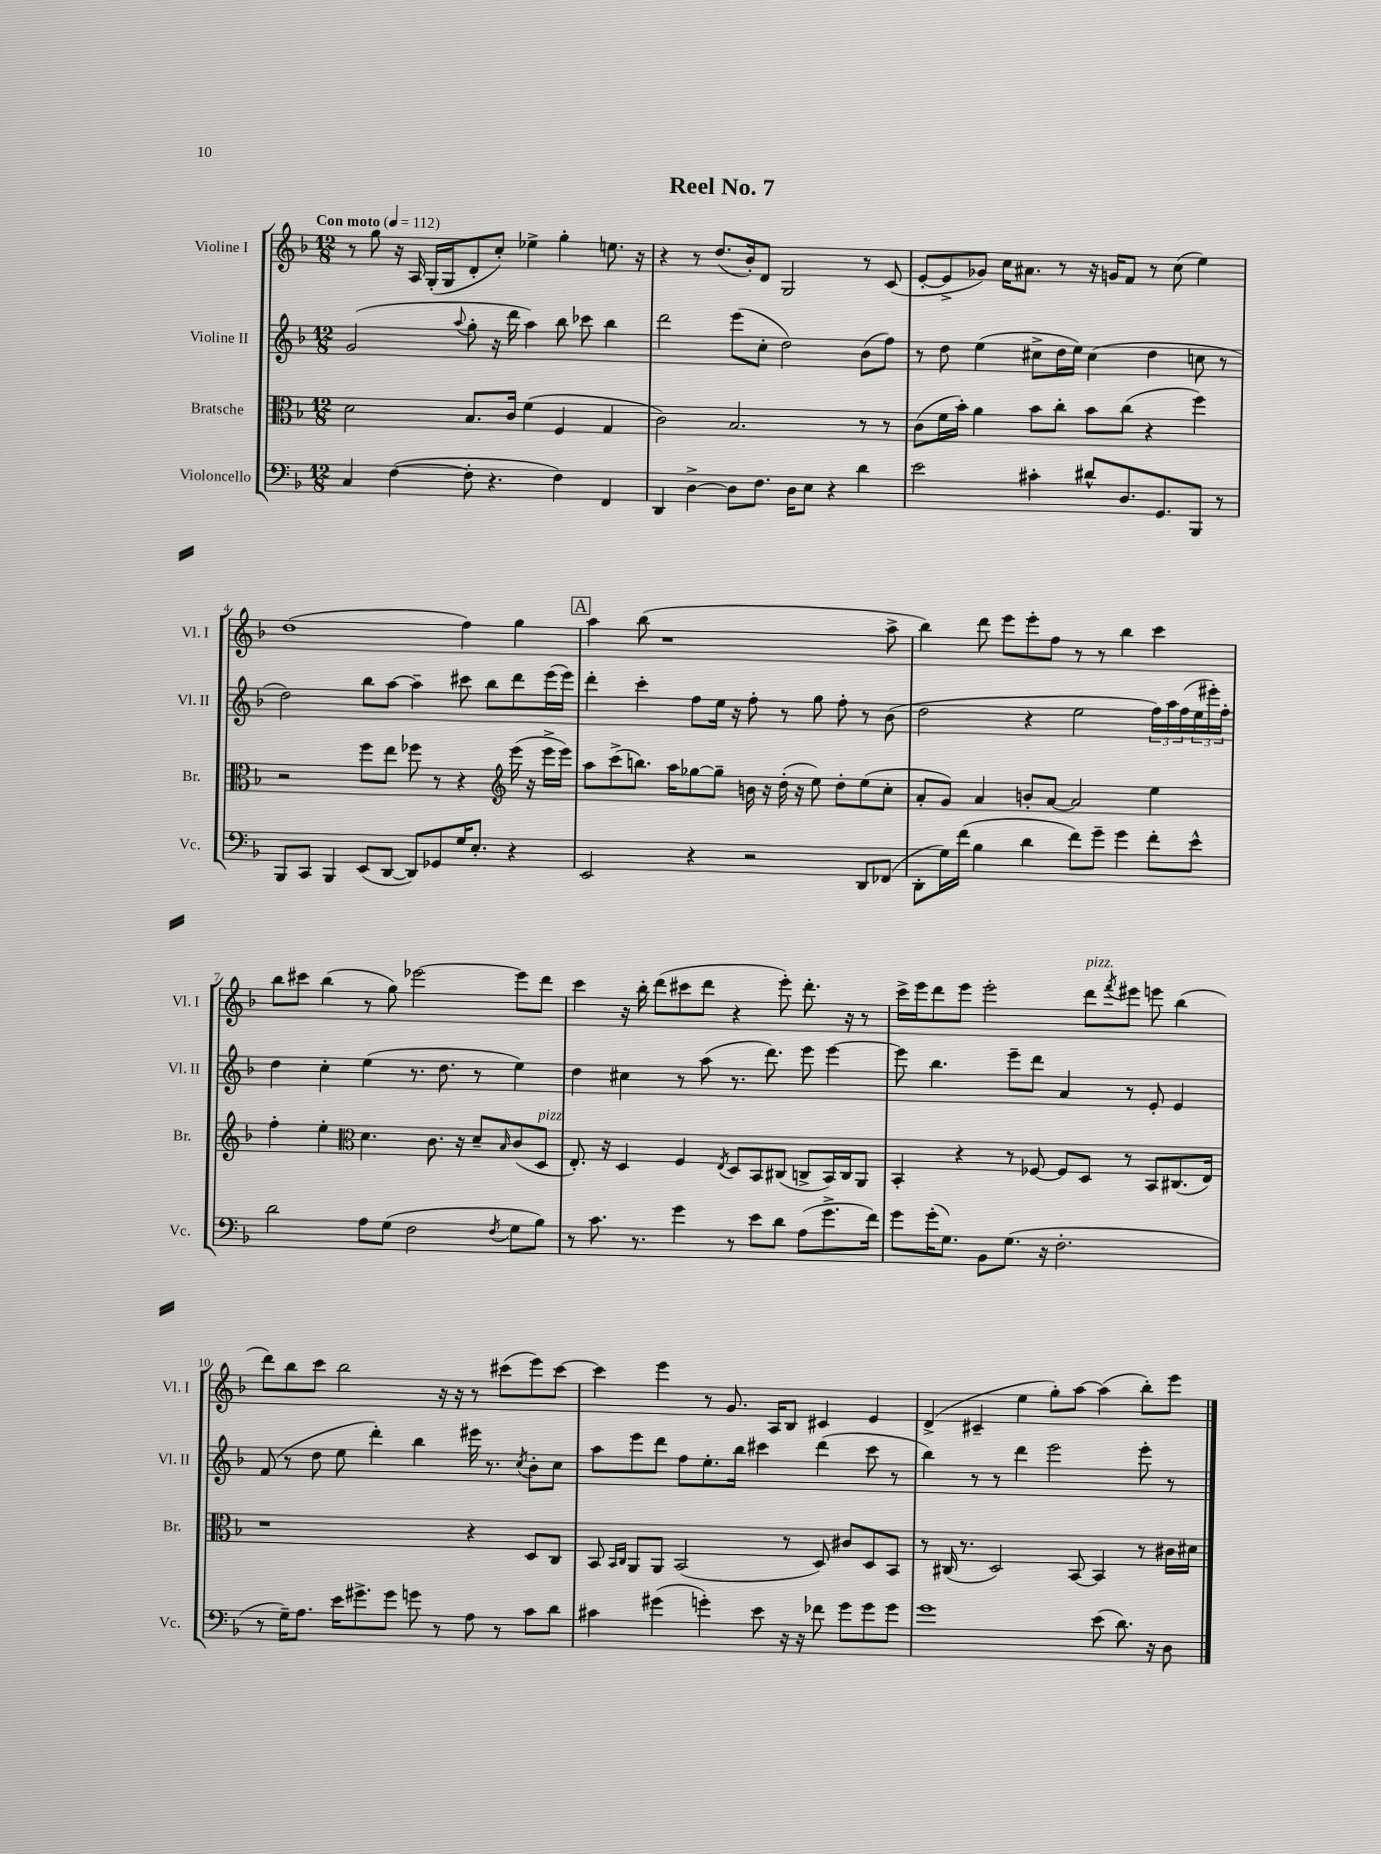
\header { title = "Reel No. 7" }
<<
\new StaffGroup <<
\new Staff = "s0" \with { instrumentName = "Violine I" shortInstrumentName = "Vl. I" } {
    \clef treble \key f \major \numericTimeSignature \time 12/8 \tempo "Con moto" 4 = 112
    r8 g''8 r16 a16 g16-.( g16 d'8-. c''8-.) ees''4-> g''4-. e''8. r16 |
    r4 r8 d''8.( bes'16-.) d'8 g2 r8 c'8( |
    e'8~-. e'8-> ges'8) c''16 ais'8. r8 r16 g'16 f'8 r8 c''8( e''4) |
    d''1( f''4) g''4 |
    \mark \markup { \box "A" } a''4 bes''8( r1 a''8-> |
    bes''4) d'''8 e'''8 e'''8-. f''8 r8 r8 bes''4 c'''4 |
    bes''8 cis'''8 bes''4( r8 g''8) ees'''2~ ees'''8 d'''8 |
    c'''4 r16 bes''16-. d'''8( cis'''8 d'''8 r4 e'''8-.) d'''8.-. r16 r8 |
    c'''16-> e'''16 d'''8 e'''8 e'''2-. d'''8^\markup { \italic "pizz." } \acciaccatura { f'''8 } eis'''8 e'''8 bes''4( |
    d'''8) bes''8 c'''8 bes''2 r16 r16 r8 cis'''8( e'''8) cis'''8~ |
    cis'''4 e'''4 r8 g'8. a16 bes8 cis'4 e'4 |
    d'4->( cis'4-- e''4 g''8-.) a''8~ a''4( bes''8-.) e'''8 \bar "|." |
}
\new Staff = "s1" \with { instrumentName = "Violine II" shortInstrumentName = "Vl. II" } {
    \clef treble \key f \major \numericTimeSignature \time 12/8
    g'2( \appoggiatura { a''8 } g''8-. r16 d'''16 a''4) bes''8 ces'''8 bes''4 |
    d'''2 e'''8( c''8-. d''2) bes'8( f''8) |
    r8 d''8 e''4( cis''8-> d''16 e''16) cis''4( d''4 c''8 r8 |
    d''2) bes''8 a''8~ a''4-- cis'''8 bes''8 d'''8 e'''16( e'''16) |
    \mark \markup { \box "A" } d'''4-. c'''4-. f''8 e''16 r16 f''8-. r8 g''8 f''8-. r8 bes'8( |
    d''2 r4 e''2 \tuplet 3/2 { f''16) a''16 f''16( } \tuplet 3/2 { e''16 eis'''16-.) f''16-. } |
    d''4 c''4-. e''4( r8. d''8. r8 e''4) |
    d''4 cis''4 r8 a''8( r8. d'''8.) e'''8 e'''4~ |
    e'''8 bes''4. e'''8-- d'''8 a'4 r8 e'8-. e'4 |
    f'8( r8 d''8 e''8 d'''4-.) bes''4 eis'''16 r8. \acciaccatura { c''8 } bes'8-. c''8 |
    a''8 e'''8 d'''8 f''8 e''8.-. bes''16 cis'''4 d'''4( cis'''8 r8 |
    bes''4) r8 r8 d'''4 e'''2 e'''8-. r8 \bar "|." |
}
\new Staff = "s2" \with { instrumentName = "Bratsche" shortInstrumentName = "Br." } {
    \clef alto \key f \major \numericTimeSignature \time 12/8
    d'2 bes8. c'16 f'4( f4 g4 |
    c'2) bes2. r8 r8 |
    c'8( f'16 bes'16-.) a'4 bes'8 c''8-. bes'8 c''8( r4 f''4) |
    r2 f''8 e''8 fes''8 r8 r4 \clef treble e'''16( r16 e'''16-> e'''16) |
    \mark \markup { \box "A" } a''8 c'''8->( b''8.) a''16 ges''8~ ges''8-- b'16 r16 d''16-.( r16 e''8) d''8-. e''8( c''8-. |
    a'8-. g'8) a'4 b'8-. a'8~ a'2 e''4 |
    f''4-. e''4-. \clef alto d'4. c'8. r16 d'8-- \grace { bes16 } c'8( d8^\markup { \italic "pizz." } |
    e8.-.) r16 d4 f4 \acciaccatura { e8 } d8 bes,8 cis8( c8-> bes,16) c16 a,8 |
    bes,4-. r4 r8 fes8~ fes8 d8 r8 bes,8 cis8.( e16) |
    r1 r4 d8 c8 |
    bes,8 \grace { bes,16 c16 } a,8 a,8 bes,2( r8 d8) cis'8 d8 bes,8 |
    r8 cis16( r8. d2) bes,8~ bes,4 r8 cis'16 dis'16 \bar "|." |
}
\new Staff = "s3" \with { instrumentName = "Violoncello" shortInstrumentName = "Vc." } {
    \clef bass \key f \major \numericTimeSignature \time 12/8
    c4 f4~( f8-. r4. f4) f,4 |
    d,4 d4~-> d8 f8. d16 e8 r4 d'4 |
    e'2 cis'4-. dis'8-^ d8. g,8. bes,,8 r8 |
    bes,,8 c,8 bes,,4 e,8( d,8~ d,8) ges,8 g16 e8.-. r4 |
    \mark \markup { \box "A" } e,2 r4 r2 d,8 fes,8( |
    d,8-. g16) f'16( bes4 d'4 f'8) g'8-- g'4 f'8-. e'8-^ |
    d'2 a8 g8( f2 \acciaccatura { f8 } g8 bes8) |
    r8 c'8. r8. g'4 r8 e'8 d'8 a8( g'8.-> f'16) |
    g'8 g'16-.( g8.) bes,8 g8.( r16 f2.-. |
    r8 g16--) a8. e'16 gis'8.-> gis'8 g'8 r8 a8 r8 c'8 d'8 |
    cis'4 gis'4( g'4-.) e'8 r16 r16 fes'8 g'8 g'8 g'8 |
    g'1 e'8( d'8.) r16 d8 \bar "|." |
}
>>
>>
